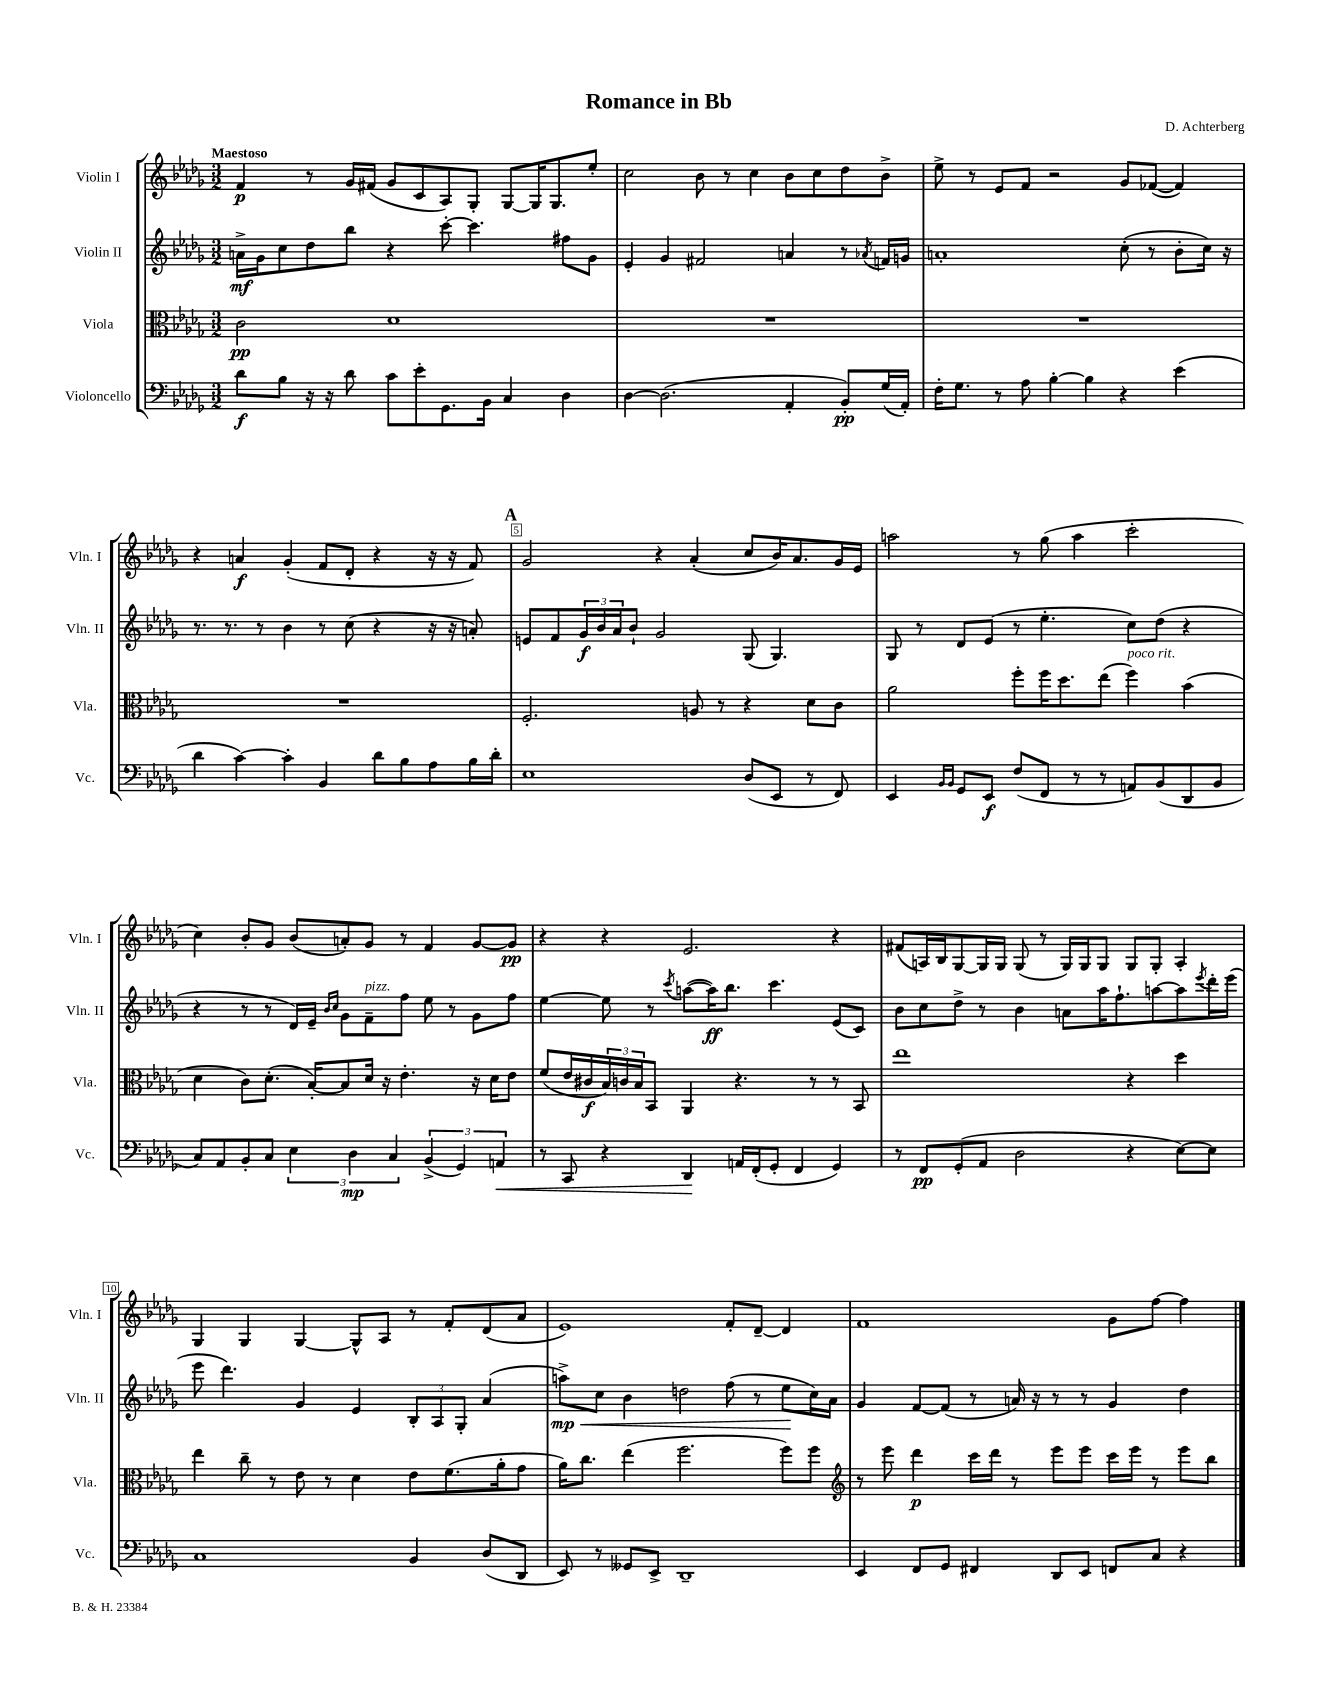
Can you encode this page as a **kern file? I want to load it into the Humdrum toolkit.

**kern	**kern	**kern	**kern
*staff4	*staff3	*staff2	*staff1
*clefF4	*clefC3	*clefG2	*clefG2
*k[b-e-a-d-g-]	*k[b-e-a-d-g-]	*k[b-e-a-d-g-]	*k[b-e-a-d-g-]
*M3/2	*M3/2	*M3/2	*M3/2
8d-	2c	16a^	4f
.	.	16g-	.
8B-	.	8cc	.
16r	.	8dd-	8r
16r	.	.	.
8d-	.	8bb-	16g-
.	.	.	(16f#
8c	1d-	4r	8g-
8e-'	.	.	8c
8.GG-	.	[8ccc'	8A-)
.	.	4.ccc]	8G-'
16BB-	.	.	.
4C	.	.	[8G-
.	.	.	16G-]
.	.	.	8.G-
4D-	.	8ff#	.
.	.	8g-	8ee-'
=	=	=	=
[4D-	1.r	4e-'	2cc
(2.D-]	.	4g-	.
.	.	2f#	8b-
.	.	.	8r
.	.	.	4cc
4AA-'	.	4a	8b-
.	.	.	8cc
8BB-')	.	8r	8dd-
.	.	8qa-	.
(16G-	.	16f	8b-^
16AA-')	.	16g	.
=	=	=	=
16F'	1.r	1a'	8ee-^
8.G-	.	.	.
.	.	.	8r
8r	.	.	8e-
8A-	.	.	8f
[4B-'	.	.	2r
4B-]	.	.	.
4r	.	(8cc'	8g-
.	.	8r	([8f-
(4e-	.	8b-'	4f-])
.	.	16cc)	.
.	.	16r	.
=	=	=	=
4d-	1.r	8.r	4r
.	.	8.r	.
[4c)	.	.	4a
.	.	8r	.
4c']	.	4b-	(4g-'
4BB-	.	8r	8f
.	.	(8cc	8d-'
8d-	.	4r	4r
8B-	.	.	.
8A-	.	16r	16r
.	.	16r	16r
16B-	.	8a')	8f)
16d-'	.	.	.
=	=	=	=
1E-	2.F'	8e	2g-
.	.	8f	.
.	.	24g-	.
.	.	24b-	.
.	.	24a-	.
.	.	8b-`	.
.	.	2g-	4r
.	8A	.	(4a-'
.	8r	.	.
(8D-	4r	(8G-	8cc
8EE-	.	4.G-)	16b-)
.	.	.	8.a-
8r	8d-	.	.
8FF)	8c	.	16g-
.	.	.	16e-
=	=	=	=
4EE-	2a-	8G-	2aa
.	.	8r	.
16qqBB-	.	.	.
16qqBB-	.	.	.
8GG-	.	8d-	.
8EE-	.	(8e-	.
(8F	8ff'	8r	8r
8FF	16ff	4.ee-'	(8gg-
.	8.dd-	.	.
8r	.	.	4aa
8r	(8ee-	.	.
8AA)	4ff)	8cc)	2ccc'
(8BB-	.	(8dd-	.
8DD-	(4b-	4r	.
8BB-	.	.	.
=	=	=	=
8C)	4d-	4r	4cc)
8AA-	.	.	.
8BB-'	8c)	8r	8b-'
8C	(8.d-'	8r	8g-
6E-	.	16d-)	(8b-
.	[16B-')	16e-~	.
.	.	16qqb-	.
.	.	16qqcc	.
.	8B-]	8g-	8a')
6D-	.	.	.
.	16d-	8f~	8g-
.	16r	.	.
6C	.	.	.
.	4.e-'	8ff	8r
(6BB-^	.	8ee-	4f
.	.	8r	.
6GG-)	.	.	.
.	16r	8g-	[8g-
.	16d-	.	.
6AA	.	.	.
.	8e-	8ff	8g-]
=	=	=	=
8r	(8f	[4ee-	4r
8CC	16e-	.	.
.	16c#	.	.
4r	24B-)	8ee-]	4r
.	24c	.	.
.	24B-	.	.
.	8BB-	8r	.
.	.	8qccc	.
4DD-	4AA-	([8aa	2.e-
.	.	16aa])	.
.	.	8.bb-	.
16AA	4.r	.	.
(16FF'	.	.	.
8GG-'	.	4.ccc	.
4FF	.	.	.
.	8r	.	.
4GG-)	8r	(8e-	4r
.	8BB-	8c)	.
=	=	=	=
8r	1ee-	8b-	(8f#
8FF	.	8cc	16A)
.	.	.	16B-
(8GG-'	.	8dd-^	[8G-
8AA-	.	8r	16G-]
.	.	.	16G-
2D-	.	4b-	(8G-
.	.	.	8r
.	.	8a	16G-)
.	.	.	16G-
.	.	16aa-	8G-
.	.	8.ff`	.
4r	4r	.	8G-
.	.	[8aa	8G-'
[8E-)	4dd-	8aa]	4A'
.	.	8qeee-	.
8E-]	.	16ddd-'	.
.	.	(16eee-	.
=	=	=	=
1C	4ee-	8eee-	4G-
.	.	4.ddd-)	.
.	8cc~	.	4G-
.	8r	.	.
.	8e-	4g-	[4G-
.	8r	.	.
.	4d-	4e-	8G-^^]
.	.	.	8A-
4BB-	8e-	12B-'	8r
.	.	12A-	.
.	(8.f	.	8f'
.	.	12G-'	.
(8D-	.	(4a-	(8d-
.	16a-'	.	.
8DD-	8g-	.	8a-
=	=	=	=
8EE-)	16a-)	8aa^)	1e-)
.	8.cc	.	.
8r	.	8cc	.
8GG--	(4ee-	4b-	.
8EE-^	.	.	.
1DD-~	2.ff	2dd	.
.	.	(8ff	8f'
.	.	8r	[8d-~
.	8ff)	8ee-	4d-]
.	8ff	16cc)	.
.	.	16a-	.
=	=	=	=
*	*clefG2	*	*
4EE-	8r	4g-	1f
.	8eee-	.	.
8FF	4ddd-	[8f	.
8GG-	.	(8f]	.
4FF#	16ccc	8r	.
.	16ddd-	.	.
.	8r	16a)	.
.	.	16r	.
8DD-	8eee-	8r	.
8EE-	8eee-	8r	.
8FF	16ccc	4g-	8g-
.	16eee-	.	.
8C	8r	.	[8ff
4r	8eee-	4dd-	4ff]
.	8bb-	.	.
==	==	==	==
*-	*-	*-	*-
